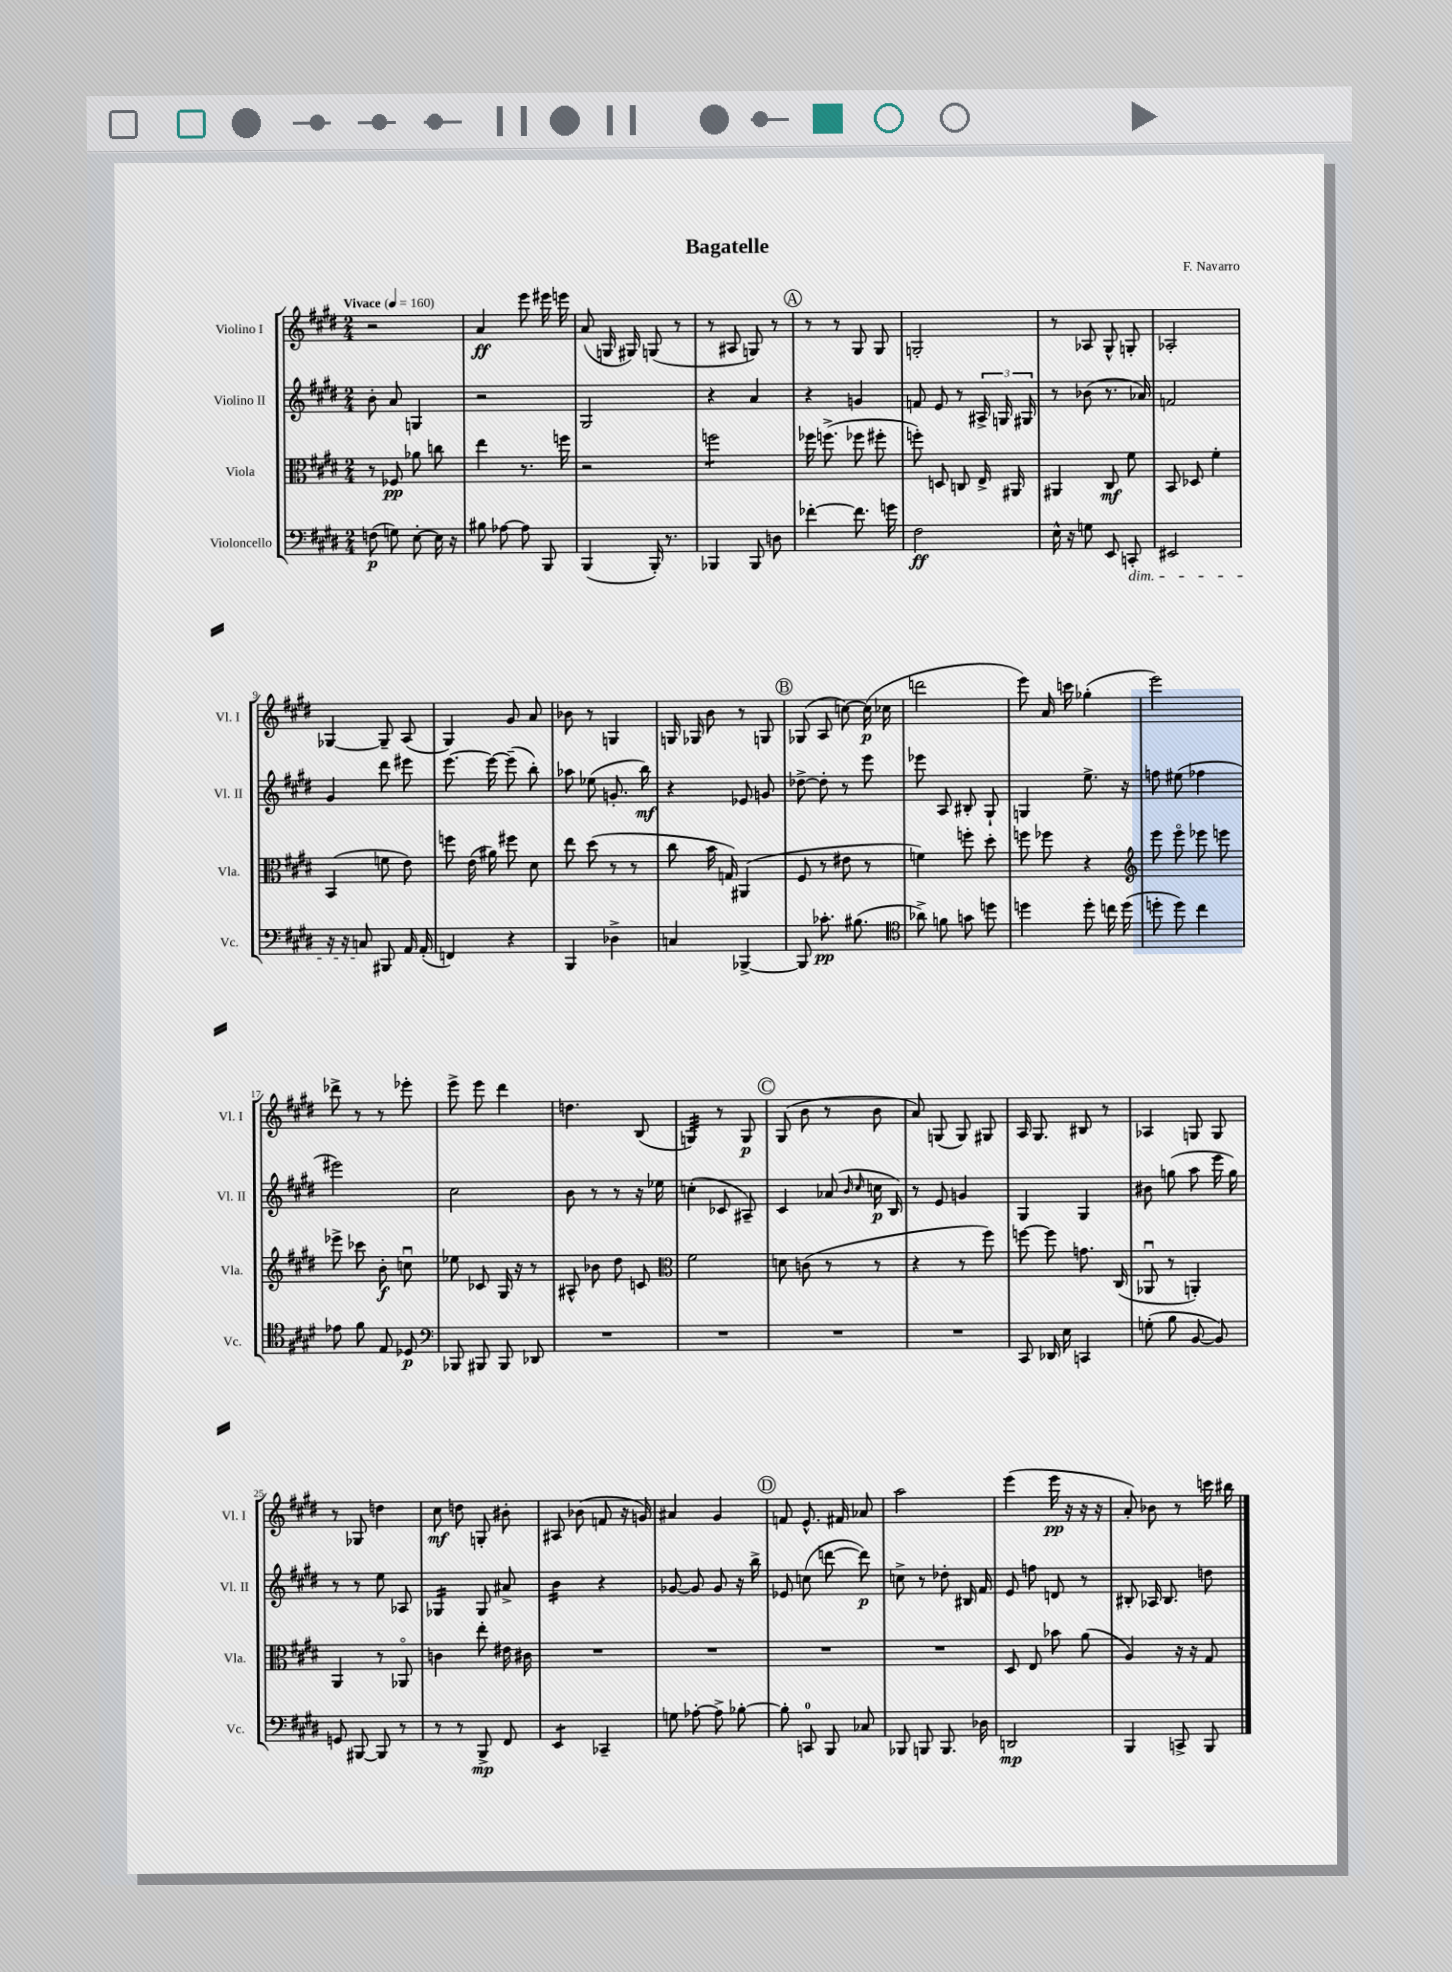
\header { title = "Bagatelle" composer = "F. Navarro" }
<<
\new StaffGroup <<
\new Staff = "s0" \with { instrumentName = "Violino I" shortInstrumentName = "Vl. I" } {
    \clef treble \key e \major \numericTimeSignature \time 2/4 \tempo "Vivace" 4 = 160
    \autoBeamOff r2 |
    a'4\ff e'''8 eis'''16 e'''16 |
    a'8( g16 gis16) g8( r8 |
    r8 ais8 g8) r8 |
    \mark \markup { \circle "A" } r8 r8 gis8 gis8 |
    g2-. |
    r8 aes8 gis8-^ g8-. |
    aes2-. |
    ges4~ ges8-- a8( |
    gis4) gis'8 a'8 |
    bes'8 r8 g4 |
    g16 ges16 b'8 r8 g8 |
    \mark \markup { \circle "B" } ges8( a8 c''8~) c''16\p( ces''16 |
    d'''2 |
    e'''8) a'16 c'''16 ges''4-.( |
    e'''2) |
    des'''8-> r8 r8 ees'''8-. |
    e'''8-> e'''8 dis'''4 |
    d''4. b8( |
    g4:32) r8 g8\p |
    \mark \markup { \circle "C" } gis8( b'8 r8 b'8 |
    a'8) g8( g8) gis8 |
    a16 gis8. bis8 r8 |
    aes4 g8 g8 |
    r8 ges8 d''4 |
    cis''8\mf d''8 g8-. bis'8-. |
    ais8 bes'8( f'8 r16 g'16) |
    ais'4 gis'4 |
    \mark \markup { \circle "D" } f'8 e'8.-^ fis'16 aes'8 |
    a''2 |
    e'''4( e'''16\pp r16 r16 r16 |
    a'8-.) bes'8 r8 c'''16 bis''16 \bar "|." |
}
\new Staff = "s1" \with { instrumentName = "Violino II" shortInstrumentName = "Vl. II" } {
    \clef treble \key e \major \numericTimeSignature \time 2/4
    \autoBeamOff b'8-. a'8 g4 |
    r2 |
    gis2 |
    r4 a'4 |
    \mark \markup { \circle "A" } r4 g'4 |
    f'8 e'8 r8 \tuplet 3/2 { ais16-> g16 gis16 } |
    r8 bes'8( r8. aes'16) |
    f'2 |
    gis'4 dis'''8 eis'''8 |
    e'''8.~ e'''16~ e'''8--( b''8-.) |
    aes''8 ees''8( g'8.-. b''16\mf) |
    r4 ees'8 g'8 |
    \mark \markup { \circle "B" } des''8~-> des''8-. r8 e'''8 |
    ees'''8 a8 bis8-. gis8-! |
    g4 e''8.-> r16 |
    f''8 eis''8( fes''4 |
    eis'''2) |
    cis''2 |
    b'8 r8 r8 r16 ees''16 |
    c''4-.( ces'8 ais8--) |
    \mark \markup { \circle "C" } cis'4 aes'8( \grace { b'16 cis''16 } c''16\p b16) |
    r8 e'8 g'4 |
    gis4 gis4 |
    bis'8 g''8( a''8 e'''16 g''16) |
    r8 r8 e''8 aes8 |
    ges4:16 ges8 ais'8-> |
    b'4:16 r4 |
    ges'8~ ges'8 ges'8 r16 b''16-> |
    \mark \markup { \circle "D" } ees'8 c''8( d'''8~ d'''8\p) |
    c''8-> r8 des''8-. bis16 fis'16 |
    e'8 f''8 d'8 r8 |
    bis8-. aes16 bis8. d''8 \bar "|." |
}
\new Staff = "s2" \with { instrumentName = "Viola" shortInstrumentName = "Vla." } {
    \clef alto \key e \major \numericTimeSignature \time 2/4
    \autoBeamOff r8 fes8\pp aes'8 c''8 |
    e''4 r8. f''16 |
    r2 |
    f''2:8 |
    \mark \markup { \circle "A" } fes''16 f''8.->( fes''8 fis''8-. |
    f''8-.) d8 c8 e16-> ais,16 |
    ais,4 cis8\mf fis'8 |
    b,8 des8 fis'4-. |
    b,4( f'8 e'8) |
    f''8 e'16( ais'16) fis''8 dis'8 |
    e''8 dis''8( r8 r8 |
    cis''8 b'16 g16) ais,4( |
    \mark \markup { \circle "B" } fis8 r8 eis'8 r8 |
    f'4) f''8-. dis''8-. |
    f''8 fes''8 r4 |
    \clef treble e'''8 e'''8\flageolet ees'''8 e'''8 |
    ees'''8-> ces'''8 b'8-.\f c''8\downbow |
    ees''8 ces'8 gis16 r16 r8 |
    ais8-^ bes'8 dis''8 c'8 |
    \clef alto fis'2 |
    \mark \markup { \circle "C" } d'8 c'8( r8 r8 |
    r4 r8 fis''8) |
    f''8~ f''8 g'8. cis16( |
    aes,8\downbow r8 a,4-.) |
    a,4 r8 aes,8\flageolet |
    c'4 e''8-. eis'16 cis'16 |
    R2 |
    R2 |
    \mark \markup { \circle "D" } R2 |
    R2 |
    dis8 e8 bes'8 a'8( |
    a4) r16 r16 gis8 \bar "|." |
}
\new Staff = "s3" \with { instrumentName = "Violoncello" shortInstrumentName = "Vc." } {
    \clef bass \key e \major \numericTimeSignature \time 2/4
    \autoBeamOff f8\p( g8) e8~-. e16 r16 |
    bis8 aes8~ aes8 b,,8 |
    b,,4( b,,16-.) r8. |
    bes,,4 bes,,8 d8 |
    \mark \markup { \circle "A" } fes'4~-. fes'8. g'16 |
    fis2\ff |
    e16-^ r16 g8 e,8 c,8-.\dim |
    eis,2 |
    r16 r16 c8\! bis,,8 a,16 a,16-.( |
    f,4) r4 |
    b,,4 des4-> |
    c4 bes,,4~-> |
    \mark \markup { \circle "B" } bes,,8 ces'8.-.\pp bis8.( |
    \clef tenor aes'8->) f'8 g'8 d''8 |
    d''4 d''8-. c''16 d''16( |
    d''8-. d''8) cis''4 |
    ees'8 fis'8 e8 des8\p |
    \clef bass bes,,8 bis,,8 bis,,8 des,8 |
    R2 |
    R2 |
    \mark \markup { \circle "C" } R2 |
    R2 |
    cis,8 des,16 e16 c,4 |
    g8-.( b8 b,8~ b,8) |
    g,8 bis,,8~ bis,,8 r8 |
    r8 r8 b,,8->\mp fis,8 |
    e,4:8 ces,4-- |
    g8 aes8~-. aes8-> bes8~-. |
    \mark \markup { \circle "D" } bes8-. c,8-0 b,,8 ces8 |
    bes,,8 b,,8 b,,8. des16 |
    d,2\mp |
    b,,4 c,8-> b,,8 \bar "|." |
}
>>
>>
